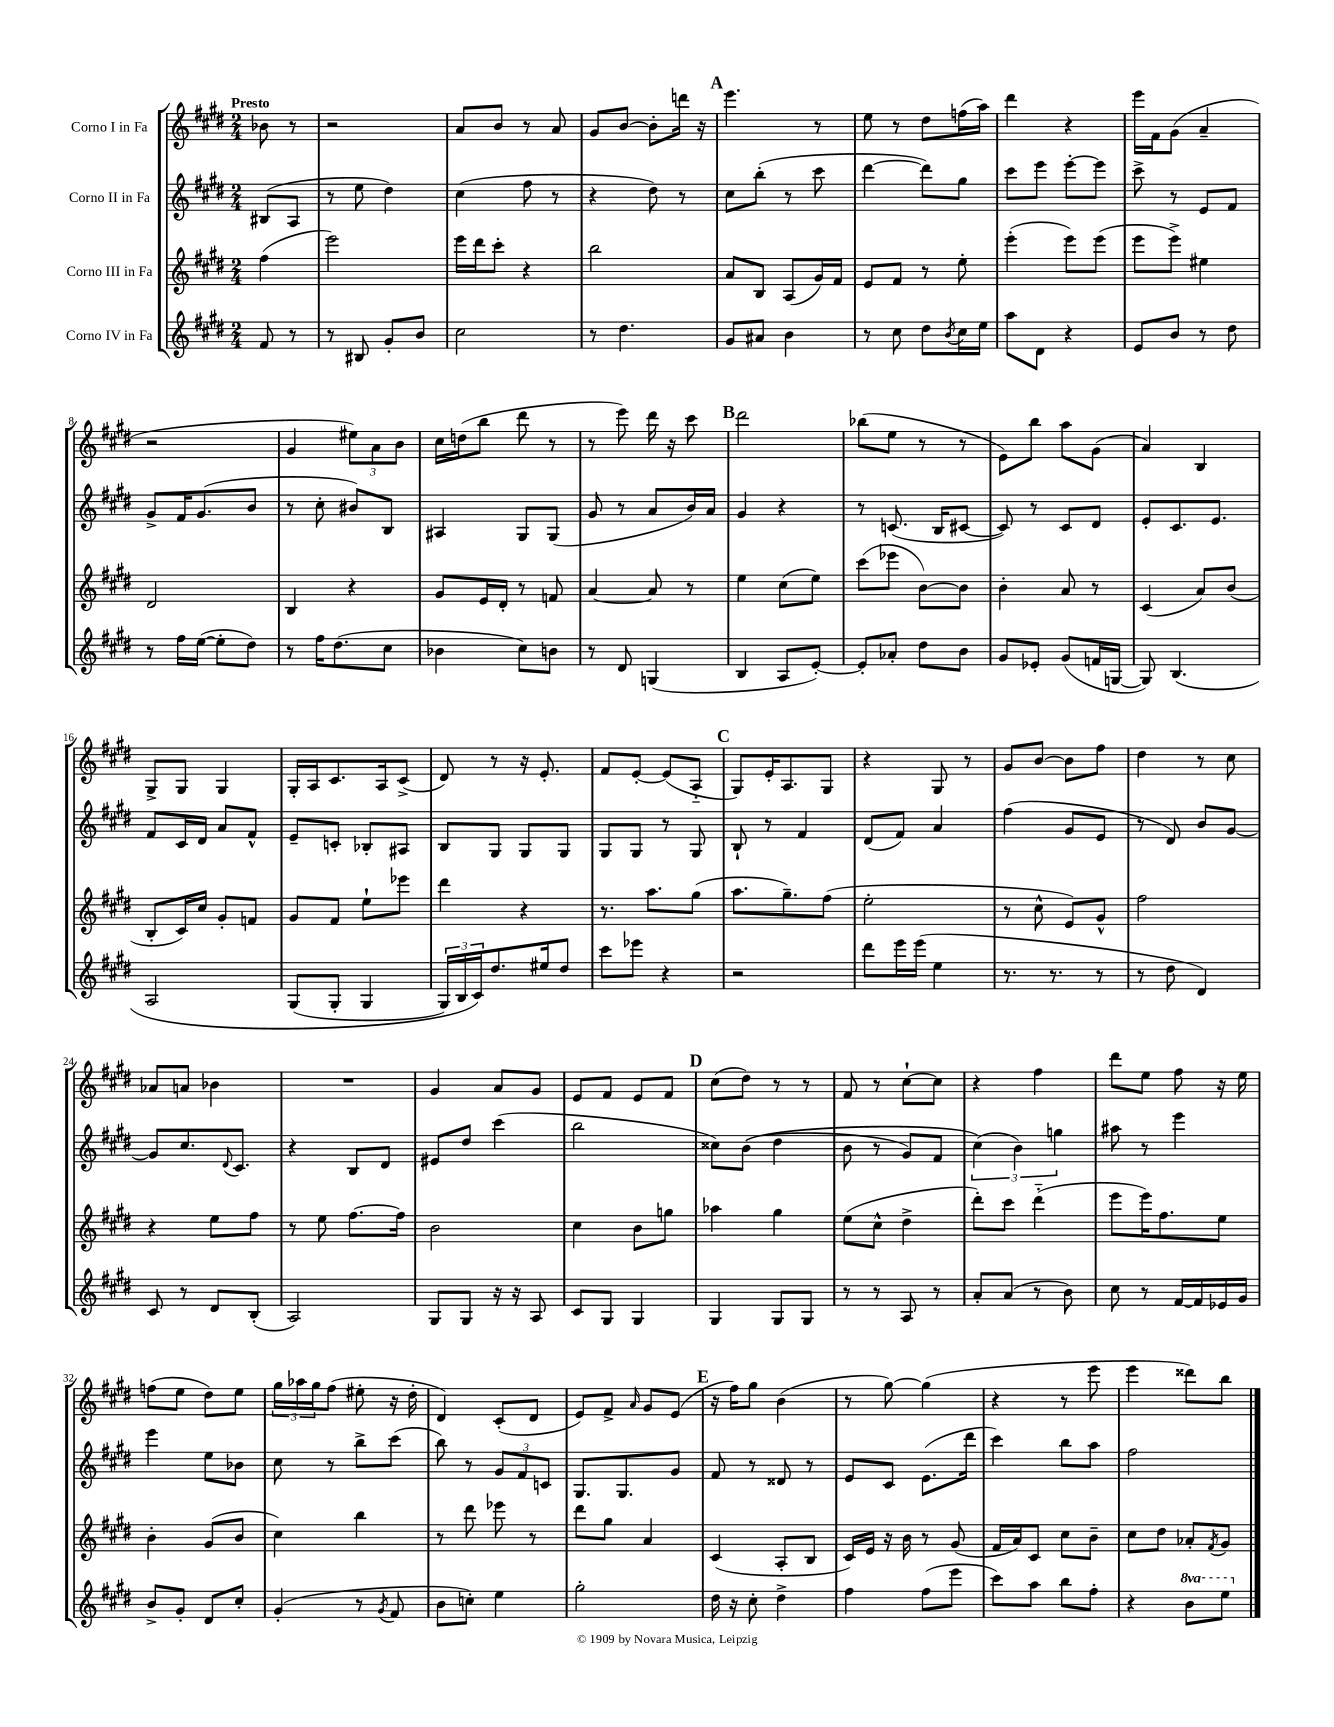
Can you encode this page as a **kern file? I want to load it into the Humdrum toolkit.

**kern	**kern	**kern	**kern
*staff4	*staff3	*staff2	*staff1
*clefG2	*clefG2	*clefG2	*clefG2
*k[f#c#g#d#]	*k[f#c#g#d#]	*k[f#c#g#d#]	*k[f#c#g#d#]
*M2/4	*M2/4	*M2/4	*M2/4
8f#	(4ff#	(8B#	8b-
8r	.	8A	8r
=	=	=	=
8r	2eee)	8r	2r
8B#	.	8ee	.
8g#'	.	4dd#)	.
8b	.	.	.
=	=	=	=
2cc#	16eee	(4cc#	8a
.	16ddd#	.	.
.	8ccc#'	.	8b
.	4r	8ff#	8r
.	.	8r	8a
=	=	=	=
8r	2bb	4r	8g#
4.dd#	.	.	[8b
.	.	8dd#)	8b']
.	.	8r	16ddd
.	.	.	16r
=	=	=	=
8g#	8a	8cc#	4.eee
8a#	8B	(8bb'	.
4b	(8A	8r	.
.	16g#)	8ccc#	8r
.	16f#	.	.
=	=	=	=
8r	8e	[4ddd#	8ee
8cc#	8f#	.	8r
8dd#	8r	8ddd#])	8dd#
8qb	.	.	.
16cc#	8ee'	8gg#	(16ff
16ee	.	.	16aa)
=	=	=	=
8aa	(4eee'	8ccc#	4ddd#
8d#	.	8eee	.
4r	8eee)	[8eee'	4r
.	(8eee	8eee]	.
=	=	=	=
8e	8eee	8ccc#^	16eee
.	.	.	16f#
8b	8eee^)	8r	(8g#
8r	4ee#	8e	4a~
8dd#	.	8f#	.
=	=	=	=
8r	2d#	8g#^	2r
16ff#	.	16f#	.
([16ee	.	(8.g#	.
8ee']	.	.	.
8dd#)	.	8b	.
=	=	=	=
8r	4B	8r	4g#
16ff#	.	8cc#'	.
(8.dd#	.	.	.
.	4r	8b#)	12ee#)
.	.	.	12a
8cc#	.	8B	.
.	.	.	12b
=	=	=	=
4b-	8g#	4A#	16cc#
.	.	.	(16dd
.	16e	.	8bb
.	16d#'	.	.
8cc#)	8r	8G#	8ddd#
8b	8f	(8G#	8r
=	=	=	=
8r	[4a	8g#	8r
8d#	.	8r	8eee)
(4G	8a]	8a	16ddd#
.	.	.	16r
.	8r	16b)	8ccc#
.	.	16a	.
=	=	=	=
4B	4ee	4g#	2ddd#
8A	(8cc#	4r	.
[8e')	8ee)	.	.
=	=	=	=
8e']	(8ccc#	8r	(8bb-
8a-'	8eee-	(8.c	8ee
8dd#	[8b)	.	8r
.	.	16B	.
8b	8b]	[8c#	8r
=	=	=	=
8g#	4b'	8c#])	8e)
8e-'	.	8r	8bb
(8g#	8a	8c#	8aa
16f	8r	8d#	(8g#
[16G	.	.	.
=	=	=	=
8G])	(4c#	8e'	4a)
&(4.B	.	8.c#	.
.	8a)	.	4B
.	.	8.e	.
.	(8b	.	.
=	=	=	=
2A	8B'	8f#	8G#^
.	16c#)	16c#	8G#
.	16cc#	16d#	.
.	8g#'	8a	4G#
.	8f	8f#^^	.
=	=	=	=
(8G#	8g#	8e~	16G#'
.	.	.	16A
8G#'	8f#	8c'	8.c#
4G#	8ee`	8B-'	.
.	.	.	16A
.	8eee-	8A#	(8c#^
=	=	=	=
24G#)	4ddd#	8B	8d#)
24B	.	.	.
24c#&)	.	.	.
8.dd#	.	8G#	8r
.	4r	8G#	16r
16ee#	.	.	8.e'
8dd#	.	8G#	.
=	=	=	=
8ccc#	8.r	8G#	8f#
8eee-	.	8G#	[8e'
.	8.aa	.	.
4r	.	8r	(8e]
.	(8gg#	8G#	8A'~
=	=	=	=
2r	8.aa	8B`	8G#)
.	.	8r	16e'
.	8.gg#~)	.	8.A
.	.	4f#	.
.	(8ff#	.	8G#
=	=	=	=
8ddd#	2ee'	(8d#	4r
16eee	.	8f#)	.
(16eee	.	.	.
4ee	.	4a	8G#
.	.	.	8r
=	=	=	=
8.r	8r	(4ff#	8g#
.	8cc#^^	.	[8b
8.r	.	.	.
.	8e)	8g#	8b]
8r	8g#^^	8e	8ff#
=	=	=	=
8r	2ff#	8r	4dd#
8dd#	.	8d#)	.
4d#)	.	8b	8r
.	.	[8g#	8cc#
=	=	=	=
8c#	4r	8g#]	8a-
8r	.	8.cc#	8a
8d#	8ee	.	4b-
.	.	8qqd#	.
.	.	8.c#	.
(8B'	8ff#	.	.
=	=	=	=
2A)	8r	4r	2r
.	8ee	.	.
.	[8.ff#	8B	.
.	.	8d#	.
.	16ff#]	.	.
=	=	=	=
8G#	2b	8e#	4g#
8G#	.	8dd#	.
16r	.	(4ccc#	8a
16r	.	.	.
8A	.	.	8g#
=	=	=	=
8c#	4cc#	2bb	8e
8G#	.	.	8f#
4G#	8b	.	8e
.	8gg	.	8f#
=	=	=	=
4G#	4aa-	8cc##)	(8cc#
.	.	&((8b	8dd#)
8G#	4gg#	4dd#	8r
8G#	.	.	8r
=	=	=	=
8r	(8ee	8b	8f#
8r	8cc#^^	8r	8r
8A	4dd#^	8g#)	[8cc#`
8r	.	8f#	8cc#]
=	=	=	=
8a'	8ddd#')	(6cc#&)	4r
(8a	8ccc#	.	.
.	.	6b)	.
8r	(4ddd#'~	.	4ff#
.	.	6gg	.
8b)	.	.	.
=	=	=	=
8cc#	8eee	8aa#	8ddd#
8r	16eee)	8r	8ee
.	8.ff#	.	.
[16f#	.	4eee	8ff#
16f#]	.	.	.
16e-	8ee	.	16r
16g#	.	.	16ee
=	=	=	=
8b^	4b'	4eee	(8ff
8g#'	.	.	8ee
8d#	(8g#	8ee	8dd#)
8cc#'	8b	8b-	8ee
=	=	=	=
(4g#'	4cc#)	8cc#	24gg#
.	.	.	24aa-
.	.	.	24gg#
.	.	8r	(8ff#
8r	4bb	8bb^	8ee#'
8qg#	.	.	.
8f#	.	(8ccc#	16r
.	.	.	16dd#'
=	=	=	=
8b	8r	8bb)	4d#)
8cc')	8ddd#	8r	.
4ee	8eee-	12g#	(8c#'
.	.	12f#	.
.	8r	.	8d#
.	.	12c	.
=	=	=	=
2gg#'	8ddd#	8.G#	8e)
.	8gg#	.	8f#^
.	.	8.G#	.
.	.	.	16qqa
.	4a	.	8g#
.	.	8g#	(8e
=	=	=	=
16dd#	(4c#	8f#	16r
16r	.	.	16ff#)
8cc#'	.	8r	8gg#
4dd#^	8A'	8d##	(4b
.	8B	8r	.
=	=	=	=
4ff#	16c#)	8e	8r
.	16e	.	.
.	16r	8c#	[8gg#)
.	16b	.	.
(8ff#	8r	(8.e	(4gg#]
8eee	(8g#	.	.
.	.	16ddd#	.
=	=	=	=
8ccc#)	16f#	4ccc#)	4r
.	16a)	.	.
8aa	8c#	.	.
8bb	8cc#	8bb	8r
8ff#'	8b~	8aa	8eee
=	=	=	=
4r	8cc#	2ff#	4eee
.	8dd#	.	.
8bb	8a-'	.	8ddd##)
.	8qf#	.	.
8eee	8g#	.	8bb
==	==	==	==
*-	*-	*-	*-
